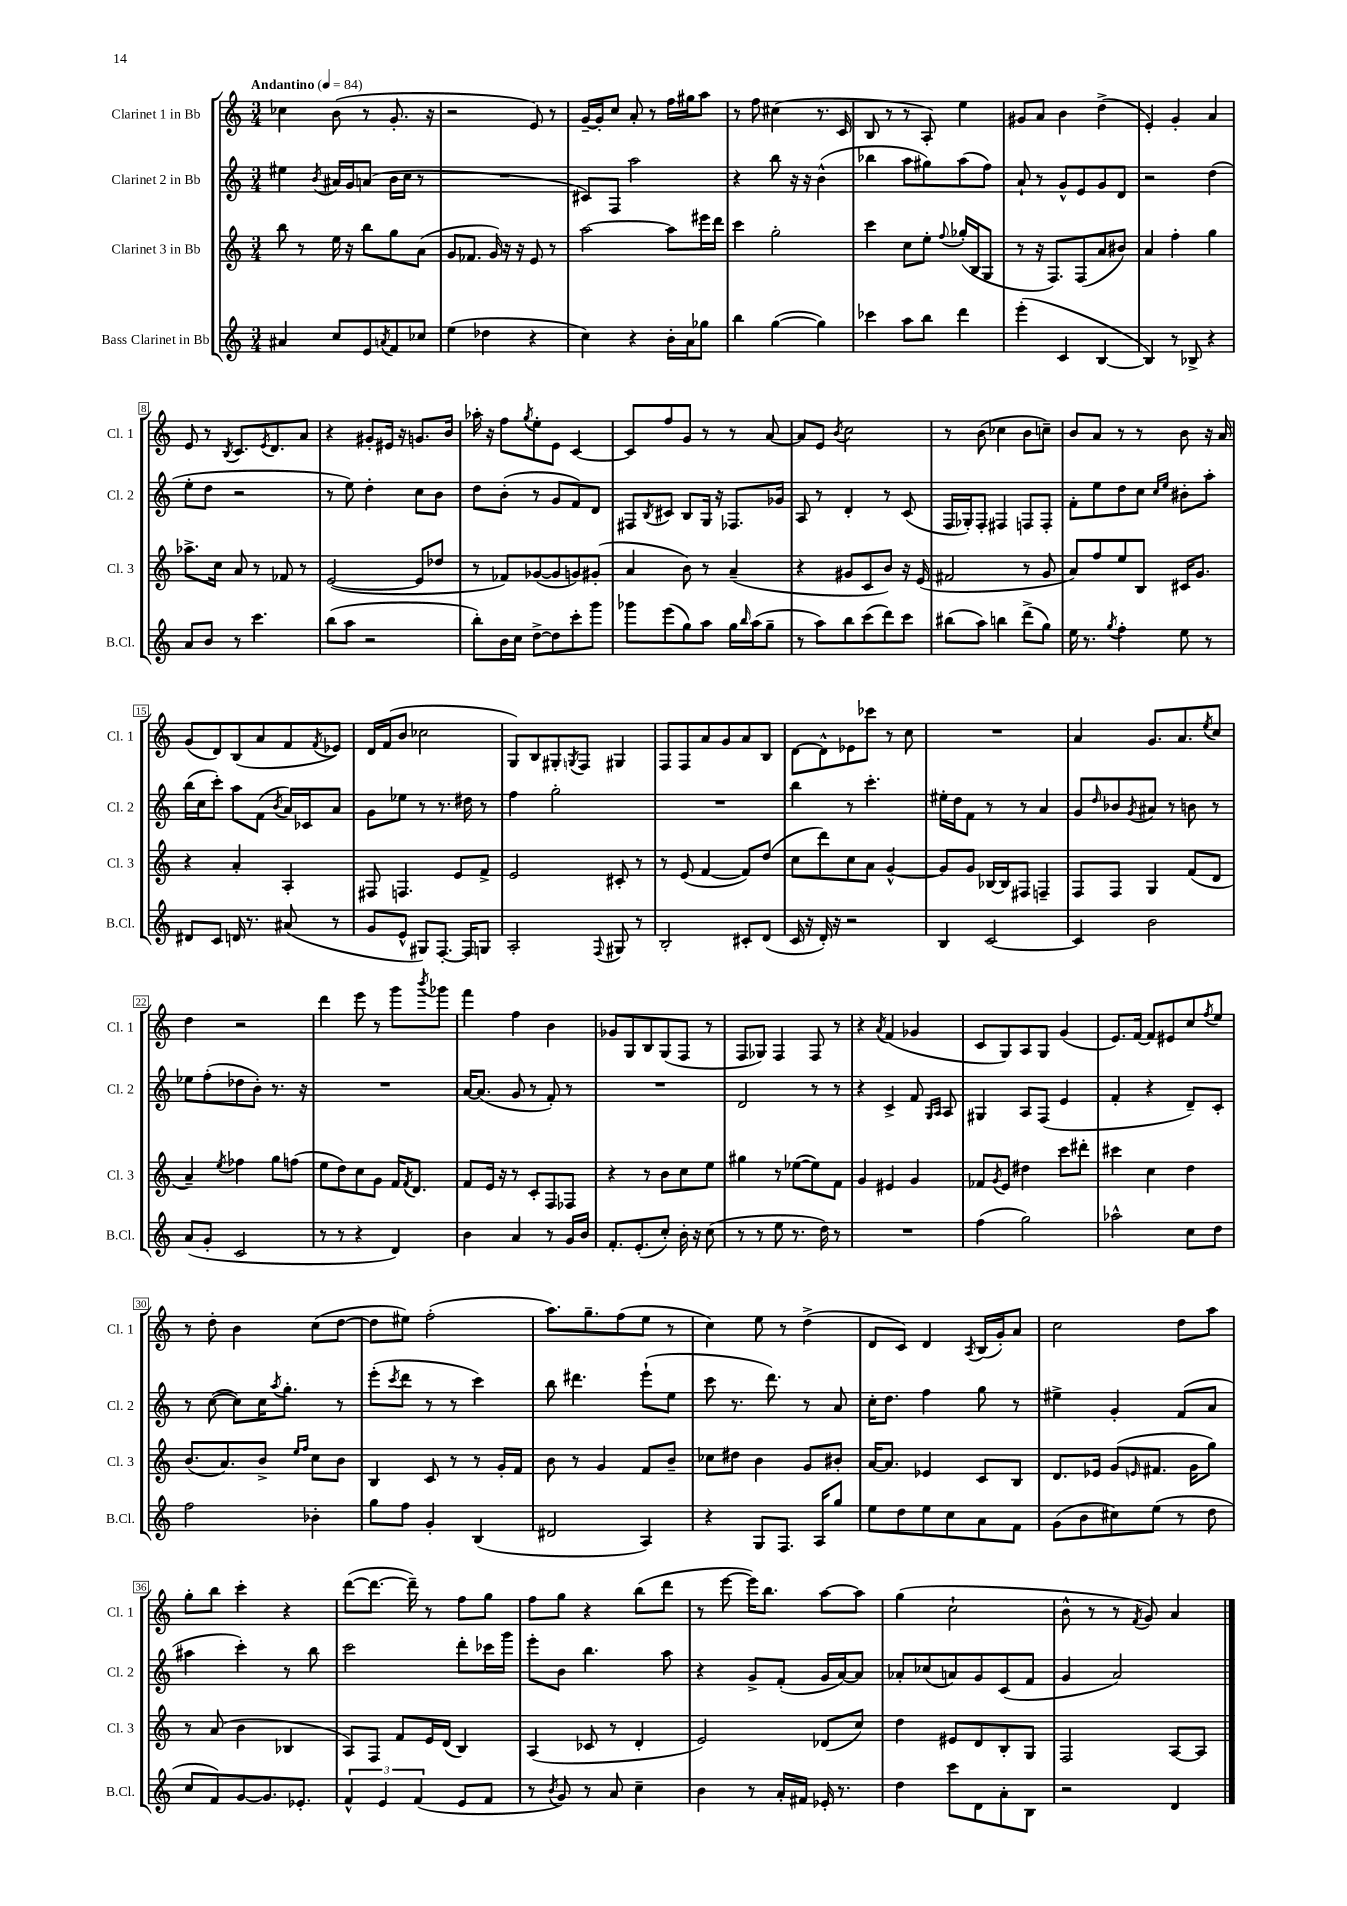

**kern	**kern	**kern	**kern
*staff4	*staff3	*staff2	*staff1
*clefG2	*clefG2	*clefG2	*clefG2
*k[]	*k[]	*k[]	*k[]
*M3/4	*M3/4	*M3/4	*M3/4
*MM84	*MM84	*MM84	*MM84
4a#	8bb	4ee#	4cc-
.	8r	.	.
.	.	8qb	.
8cc	16ee	16a#	(8b
.	16r	16g	.
8e	8bb	(8a	8r
8qa	.	.	.
8f	8gg	16b	8.g'
.	.	16cc	.
8cc-	(8a	8r	.
.	.	.	16r
=	=	=	=
(4ee	8g	2.r	2r
.	8.f-	.	.
4dd-	.	.	.
.	16g)	.	.
.	16r	.	.
.	16r	.	.
4r	8e	.	8e)
.	8r	.	8r
=	=	=	=
4cc)	[2aa	8c#)	[16g~
.	.	.	16g']
.	.	8F	8cc
4r	.	2aa	8a'
.	.	.	8r
16b'	8aa]	.	16ff
16a	.	.	16gg#
8gg-	16eee#	.	8aa
.	16ddd	.	.
=	=	=	=
4bb	4ccc	4r	8r
.	.	.	8ff
([4gg	2gg'	8bb	(4cc#
.	.	16r	.
.	.	16r	.
4gg])	.	(4b^^	8.r
.	.	.	16c
=	=	=	=
4ccc-	4ccc	4bb-	8B
.	.	.	8r
8aa	8cc	8aa	8r
8bb	8ee'	8gg#)	8A')
.	8qqff	.	.
4ddd	(16gg-'	(8aa	4ee
.	16B	.	.
.	8G	8ff)	.
=	=	=	=
(4eee'	8r	8a`	8g#
.	16r	8r	8a
.	8.F)	.	.
4c	.	8g^^	4b
.	(8F	8e	.
[4B	8a	8g	(4dd^
.	8b#)	8d	.
=	=	=	=
4B])	4a	2r	4e')
8r	4ff'	.	4g'
8B-^	.	.	.
4r	4gg	(4dd	4a
=	=	=	=
8a	8.aa-^	8ee'	8e
8b	.	8dd	8r
.	16cc	.	.
.	.	.	8qB
8r	8a	2r	8.c
4.ccc	8r	.	.
.	.	.	8qe
.	.	.	8.d
.	8f-	.	.
.	8r	.	8a
=	=	=	=
(8bb	([2e	8r	4r
8aa	.	8ee)	.
2r	.	4dd'	8g#'
.	.	.	16e#
.	.	.	16r
.	8e]	8cc	8.g
.	8dd-	8b	.
.	.	.	16b
=	=	=	=
8bb')	8r	8dd	16aa-'
.	.	.	16r
16b	8f-)	(8b'	8ff
16cc	.	.	.
.	.	.	8qgg
[8dd^	([8g-	8r	8ee'
8dd]	8g-]	8g	8e
8ccc'	8g)	8f)	[4c
8ggg	(8g#'	8d	.
=	=	=	=
8ggg-	4a	8F#	8c]
.	.	8qB	.
(8eee	.	8c#	8ff
8gg)	8b)	8B	8g
8aa	8r	16G	8r
.	.	16r	.
16gg	(4a~	8.F-	8r
16qqbb	.	.	.
(16aa	.	.	.
8gg~	.	.	[8a
.	.	16g-	.
=	=	=	=
8r	4r	8A	8a]
8aa)	.	8r	8e
.	.	.	8qb
8bb	8g#	4d'	2cc
(8ccc	8c	.	.
8ddd)	8b)	8r	.
8ccc	16r	(8c	.
.	(16e	.	.
=	=	=	=
(8bb#	2f#	16F	8r
.	.	16G-')	.
8aa)	.	8F'	(8b
4bb	.	4F#	4cc-
(8ddd^	8r	8F	8b
8gg)	8g	8F'	8cc~)
=	=	=	=
16ee	8a)	8f'	8b
8.r	.	.	.
.	8ff	8ee	8a
8qgg	.	.	.
4ff'	8ee	8dd	8r
.	8B	8cc	8r
.	.	16qqcc	.
.	.	16qqee	.
8ee	16c#	8b#'	8b
.	8.g	.	.
8r	.	8aa'	16r
.	.	.	16a
=	=	=	=
8d#	4r	(16bb	(8g
.	.	16cc	.
8c	.	8ccc')	8d)
16d	4a'	8aa	(8B
8.r	.	.	.
.	.	(8f	8a
.	.	8qb	.
(8a#	4A'	16a)	8f
.	.	16c-	.
.	.	.	8qf
8r	.	8a	8e-)
=	=	=	=
8g	8F#	8g	16d
.	.	.	(16f
8e^^	4.F	8ee-	8b
8G#)	.	8r	2cc-
[8.F'	.	8.r	.
.	8e	.	.
16F]	.	16dd#	.
8G	8f^	8r	.
=	=	=	=
2A'	2e	4ff	8G)
.	.	.	8B
.	.	2gg'	8G#'
.	.	.	8qG
.	.	.	8F
8qqF	.	.	.
8G#	8c#'	.	4G#
8r	8r	.	.
=	=	=	=
2B'	8r	2.r	8F
.	(8e	.	8F
.	[4f	.	8a
.	.	.	8g
8c#'	8f])	.	8a
(8d	(8dd	.	8B
=	=	=	=
16c	8cc	4bb	[8d
16r	.	.	.
16d')	8ddd)	.	8d^^]
16r	.	.	.
2r	8cc	8r	8e-
.	8a	4.ccc'	8ccc-
.	[4g^^	.	8r
.	.	.	8cc
=	=	=	=
4B	8g]	16ee#'	2.r
.	.	16dd	.
.	8g	8f	.
[2c	[16B-	8r	.
.	16B-]	.	.
.	8F#	8r	.
.	4F~	4a	.
=	=	=	=
4c]	8F	8g	4a
.	.	16qqdd	.
.	8F	8b-	.
.	.	8qg	.
2b	4G	8a#	8.g
.	.	8r	.
.	.	.	8.a
.	(8f	8b	.
.	.	.	8qee
.	8d	8r	8cc
=	=	=	=
(8a	4a~)	8ee-	4dd
8g'	.	(8ff'	.
.	8qee	.	.
2c	4ff-	8dd-	2r
.	.	8b')	.
.	8gg	8.r	.
.	(8ff	.	.
.	.	16r	.
=	=	=	=
8r	8ee	2.r	4ddd
8r	8dd)	.	.
4r	8cc	.	8eee
.	8g	.	8r
4d)	16f	.	8ggg
.	8qf	.	.
.	8.d	.	.
.	.	.	8qbbb
.	.	.	8ggg-
=	=	=	=
4b	8f	[16a	4fff
.	.	(8.a]	.
.	16e	.	.
.	16r	.	.
4a	8r	8g	4ff
.	8c'	8r	.
8r	8F	8f')	4b
16g	8F-	8r	.
16b	.	.	.
=	=	=	=
8.f'	4r	2.r	8g-
.	.	.	8G
(8.e'	.	.	.
.	8r	.	8B
8cc')	8b	.	(8G
16b'	8cc	.	8F
16r	.	.	.
(8cc	8ee	.	8r
=	=	=	=
8r	4gg#	2d	8F
8r	.	.	8G-)
8ee	8r	.	4F
8.r	([8ee-	.	.
.	8ee-])	8r	8F
16dd)	.	.	.
8r	8f	8r	8r
=	=	=	=
2.r	4g	4r	4r
.	.	.	8qa
.	4e#	4c^	(4f
.	4g	8f	4g-
.	.	16qqG	.
.	.	16qqA	.
.	.	8A	.
=	=	=	=
(4ff	8f-	4G#	8c
.	8qg	.	.
.	8e	.	8G)
2gg)	4dd#	8A	8A
.	.	(8F	8G
.	8ccc	4e	(4g
.	8ddd#'	.	.
=	=	=	=
2aa-^^	4ccc#	4f'	8.e)
.	.	.	[16f
.	4cc	4r	8f]
.	.	.	8e#
8cc	4dd	8d~)	8cc
.	.	.	8qff
8dd	.	8c'	8ee
=	=	=	=
2ff	(8.b	8r	8r
.	.	([8cc	8dd'
.	8.a)	.	.
.	.	8cc])	4b
.	8b^	16cc	.
.	.	8qaa	.
.	.	8.gg'	.
.	16qqee	.	.
.	16qqff	.	.
4b-'	8cc	.	(8cc
.	8b	8r	[8dd
=	=	=	=
8gg	4B	(8eee'	8dd]
.	.	8qccc	.
8ff	.	8ddd	8ee#)
4g'	8c	8r	(2ff'
.	8r	8r	.
(4B	8r	4ccc)	.
.	16g'	.	.
.	16f	.	.
=	=	=	=
2d#	8b	8bb	8.aa)
.	8r	4.ddd#	.
.	.	.	8.gg~
.	4g	.	.
.	.	.	(8ff
4A)	8f	(8eee`	8ee
.	8b~	8ee	8r
=	=	=	=
4r	8cc-	8ccc	4cc)
.	8dd#	8.r	.
8G	4b	.	8ee
.	.	8.ddd)	.
8.F	.	.	8r
.	8g	8r	(4dd^
16A	.	.	.
8gg	8b#'	8a	.
=	=	=	=
8ee	[16a	16cc'	8d
.	8.a]	8.dd	.
8dd	.	.	8c)
8ee	4e-	4ff	4d
8cc	.	.	.
.	.	.	8qA
8a	8c	8gg	(16B
.	.	.	16g')
8f	8B	8r	8a
=	=	=	=
(8g	8.d	4ee#^	2cc
8b	.	.	.
.	16e-	.	.
8cc#)	(8g	4g'	.
.	16qqe	.	.
(8ee	8.f#	.	.
8r	.	(8f	8dd
.	16g	.	.
8dd	8gg)	8a	8aa
=	=	=	=
8cc	8r	4aa#	8gg'
8f)	(8a	.	8bb
[8g	4b	4ccc')	4ccc'
8.g]	.	.	.
.	4B-	8r	4r
8.e-'	.	.	.
.	.	8bb	.
=	=	=	=
6f^^	8A)	2ccc	([8ddd
.	8F	.	8.ddd_
6e	.	.	.
.	8f	.	.
.	.	.	16ddd~])
(6f	.	.	.
.	16e	.	8r
.	(16d	.	.
8e	4B)	8ddd'	8ff
8f	.	16ccc-	8gg
.	.	16ggg	.
=	=	=	=
8r	(4A	8eee'	8ff
8qb	.	.	.
8g)	.	8b	8gg
8r	8c-	4.bb	4r
8a	8r	.	.
4cc~	4d'	.	(8bb
.	.	8aa	8ddd
=	=	=	=
4b	2e)	4r	8r
.	.	.	[8eee
8r	.	8g^	16eee])
.	.	.	8.bb
16a'	.	(8f'	.
16f#	.	.	.
16e-'	(8d-	16g	[8aa
8.r	.	[16a)	.
.	8cc)	8a]	8aa]
=	=	=	=
4dd	4dd	8a-'	(4gg
.	.	(8cc-	.
8ccc	8e#	8a)	2cc`
8d	8d	8g	.
8a'	8B'	(8c	.
8B	8G	8f	.
=	=	=	=
2r	2F	4g	8b^^
.	.	.	8r
.	.	2a)	8r
.	.	.	8qf
.	.	.	8g)
4d	[8A	.	4a
.	8A]	.	.
==	==	==	==
*-	*-	*-	*-
